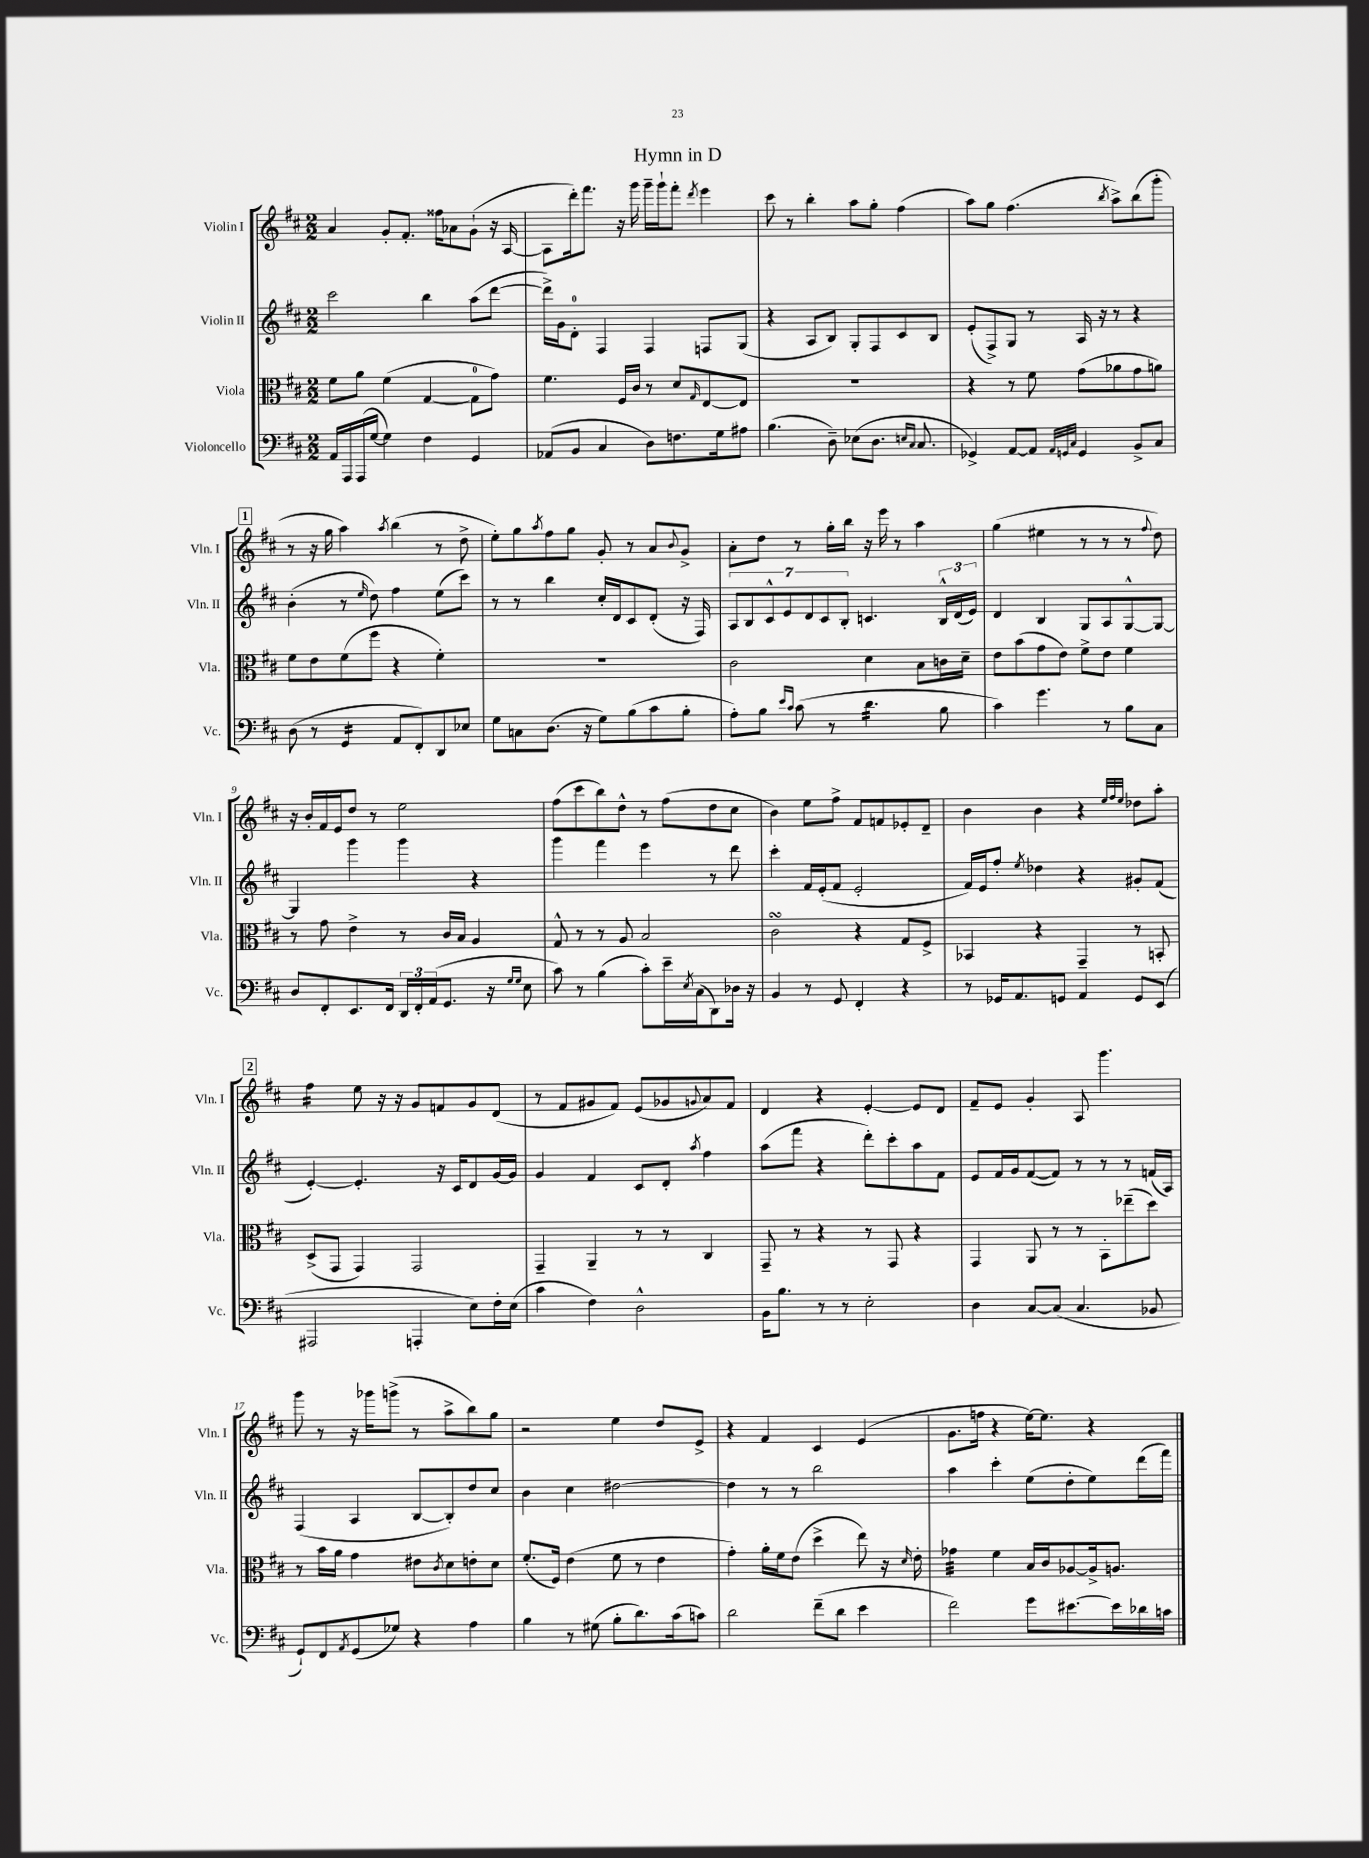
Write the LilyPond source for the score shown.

\header { title = "Hymn in D" }
<<
\new StaffGroup <<
\new Staff = "s0" \with { instrumentName = "Violin I" shortInstrumentName = "Vln. I" } {
    \clef treble \key d \major \numericTimeSignature \time 2/2
    a'4 g'8-. fis'8.-. fisis''16 aes'8 g'8-!( r16 a16~ |
    a8 d'''16-.) fis'''8. r16 g'''16 g'''16-- g'''16-! fis'''8-. \acciaccatura { d'''8 } e'''4 |
    cis'''8 r8 b''4-. a''8 g''8-. fis''4( |
    a''8) g''8 fis''4.( \acciaccatura { b''8 } a''8->) b''8( g'''8-. |
    \mark \markup { \box "1" } r8 r16 g''16 a''4) \acciaccatura { a''8 } b''4( r8 d''8-> |
    e''8-.) g''8 \acciaccatura { a''8 } fis''8 g''8 g'8-. r8 a'8 \appoggiatura { b'8 } g'8-> |
    a'8-. d''8 r8 g''16-. b''16 r16 e'''16 r8 a''4 |
    g''4( eis''4 r8 r8 r8 \appoggiatura { fis''8 } d''8) |
    r16 b'16-. fis'16 e'16 d''8 r8 e''2 |
    fis''8( cis'''8 b''8) d''8-^ r8 fis''8( d''8 cis''8 |
    b'4) e''8 fis''8-> fis'8 f'8 ees'8-. d'8-- |
    b'4 b'4 r4 \grace { e''32 fis''32 e''32 } des''8 a''8-. |
    \mark \markup { \box "2" } fis''4:16 e''8 r16 r16 g'8 f'8 g'8 d'8( |
    r8 fis'8 gis'8 fis'8) e'8( ges'8 \appoggiatura { g'8 } a'8) fis'8 |
    d'4 r4 e'4~-. e'8 d'8 |
    fis'8-- e'8 g'4-. a8 g'''4. |
    g'''8 r8 r16 ges'''16 g'''8->( r8 a''8-> b''8) g''8 |
    r2 e''4 d''8 e'8-> |
    r4 fis'4 cis'4 e'4( |
    g'8. f''16 r4 e''16~) e''8. r4 \bar "|." |
}
\new Staff = "s1" \with { instrumentName = "Violin II" shortInstrumentName = "Vln. II" } {
    \clef treble \key d \major \numericTimeSignature \time 2/2
    cis'''2 b''4 a''8( d'''8~ |
    d'''16->) g'16 d'8-0-. fis4 fis4 f8 g8( |
    r4 a8 b8) g8-. fis8 cis'8 b8 |
    e'8-.( fis8->) g8 r8 a16 r16 r8 r4 |
    \mark \markup { \box "1" } b'4-.( r8 \grace { e''16 } d''8) fis''4 e''8( cis'''8) |
    r8 r8 b''4 cis''16-. d'16 cis'8 d'8-.( r16 fis16) |
    \tuplet 7/4 { a8 b8 cis'8-^ e'8 d'8 cis'8 b8-. } c'4. \tuplet 3/2 { b16-^ d'16( e'16) } |
    d'4 b4 g8 a8 g8~-^ g8~ |
    g4 g'''4 g'''4 r4 |
    g'''4 fis'''4 e'''4 r8 d'''8 |
    cis'''4-. fis'16 e'16-.( fis'8 e'2-. |
    fis'16) e'16 fis''8-. \acciaccatura { e''8 } des''4 r4 gis'8-. fis'8( |
    \mark \markup { \box "2" } e'4~-.) e'4.-. r16 cis'16 d'8 g'16~ g'16 |
    g'4 fis'4 cis'8 d'8-. \acciaccatura { a''8 } fis''4 |
    a''8( fis'''8 r4 d'''8-.) cis'''8-. a''8 fis'8 |
    e'8 fis'16 g'16 fis'8~( fis'8) r8 r8 r8 f'16( a16) |
    fis4( a4 b8~ b8-.) d''8 cis''8 |
    b'4 cis''4 dis''2~ |
    dis''4 r8 r8 b''2 |
    a''4 cis'''4-. e''8( d''8-. e''8) d'''16( fis'''16) \bar "|." |
}
\new Staff = "s2" \with { instrumentName = "Viola" shortInstrumentName = "Vla." } {
    \clef alto \key d \major \numericTimeSignature \time 2/2
    fis'8 a'8 fis'4( g4~ g8-0 g'8) |
    fis'4. fis16 cis'16 r8 d'8 \grace { g16 } e8~ e8 |
    R1 |
    r4 r8 fis'8 g'8( aes'8 g'8 a'8) |
    \mark \markup { \box "1" } fis'8 e'8 fis'8( fis''8 r4 fis'4-.) |
    R1 |
    cis'2 d'4 b8 c'16 d'16-- |
    e'8 b'8( g'8 e'8) fis'8-> e'8 fis'4 |
    r8 g'8 e'4-> r8 cis'16 b16 a4 |
    g8-^ r8 r8 a8 b2 |
    cis'2\turn r4 g8 fis8-> |
    bes,4 r4 g,4-- r8 b,8-. |
    \mark \markup { \box "2" } d8->( g,8 g,4) g,2 |
    g,4-- a,4-- r8 r8 cis4 |
    g,8-- r8 r4 r8 g,8 r4 |
    g,4 a,8 r8 r8 b,8-. ees''8--( d''8) |
    r8 b'16 a'16 g'4 eis'8 \acciaccatura { cis'8 } d'8 e'8-. d'8 |
    fis'8.-.( fis16) e'4( fis'8 r8 e'4 |
    g'4-.) a'16-. fis'16 e'8( d''4-> e''8) r16 \grace { d'16 } e'16-. |
    ges'4:32 fis'4 b16 cis'16 aes8~ aes16-> a8. \bar "|." |
}
\new Staff = "s3" \with { instrumentName = "Violoncello" shortInstrumentName = "Vc." } {
    \clef bass \key d \major \numericTimeSignature \time 2/2
    a,16 a,,16 a,,16( g16~ g4) fis4 g,4 |
    aes,8( b,8 cis4 d8) f8. g16 ais8 |
    b4.( d8--) ees8( d8. \grace { e16 cis16 } cis8. |
    ges,4->) a,8~ a,8 \grace { a,32 g,32 cis32 } g,4 b,8-> cis8 |
    \mark \markup { \box "1" } d8( r8 g,4:16 a,8 fis,8-.) d,8 ees8 |
    g8 c8 d8.( r16 g8) b8( cis'8 b8-. |
    a8-.) b8 \grace { e'16 cis'16 } cis'8( r8 d'4.:16 b8 |
    cis'4) g'4. r8 b8 cis8 |
    d8 fis,8-. e,8. fis,16 \tuplet 3/2 { d,16 fis,16-. a,16( } g,8. r16 \grace { g16 g16 } e8 |
    cis'8) r8 b4( cis'8-.) e'16-- \acciaccatura { e8 } cis16( d,8) des16 r16 |
    b,4 r8 g,8 fis,4-. r4 |
    r8 ges,16 a,8. g,8 a,4 g,8 e,8( |
    \mark \markup { \box "2" } ais,,2 a,,4-. e8) fis16-. e16( |
    cis'4 fis4) d2-^ |
    b,16 b8. r8 r8 e2-. |
    d4 cis8~ cis8( cis4. bes,8 |
    g,8-!) fis,8 \acciaccatura { a,8 } g,8( ges8) r4 a4 |
    b4 r8 gis8( b8-. d'8.) cis'16( c'8) |
    d'2 fis'8--( d'8 e'4 |
    fis'2) g'8 eis'8.~ eis'16 des'16 c'16 \bar "|." |
}
>>
>>
